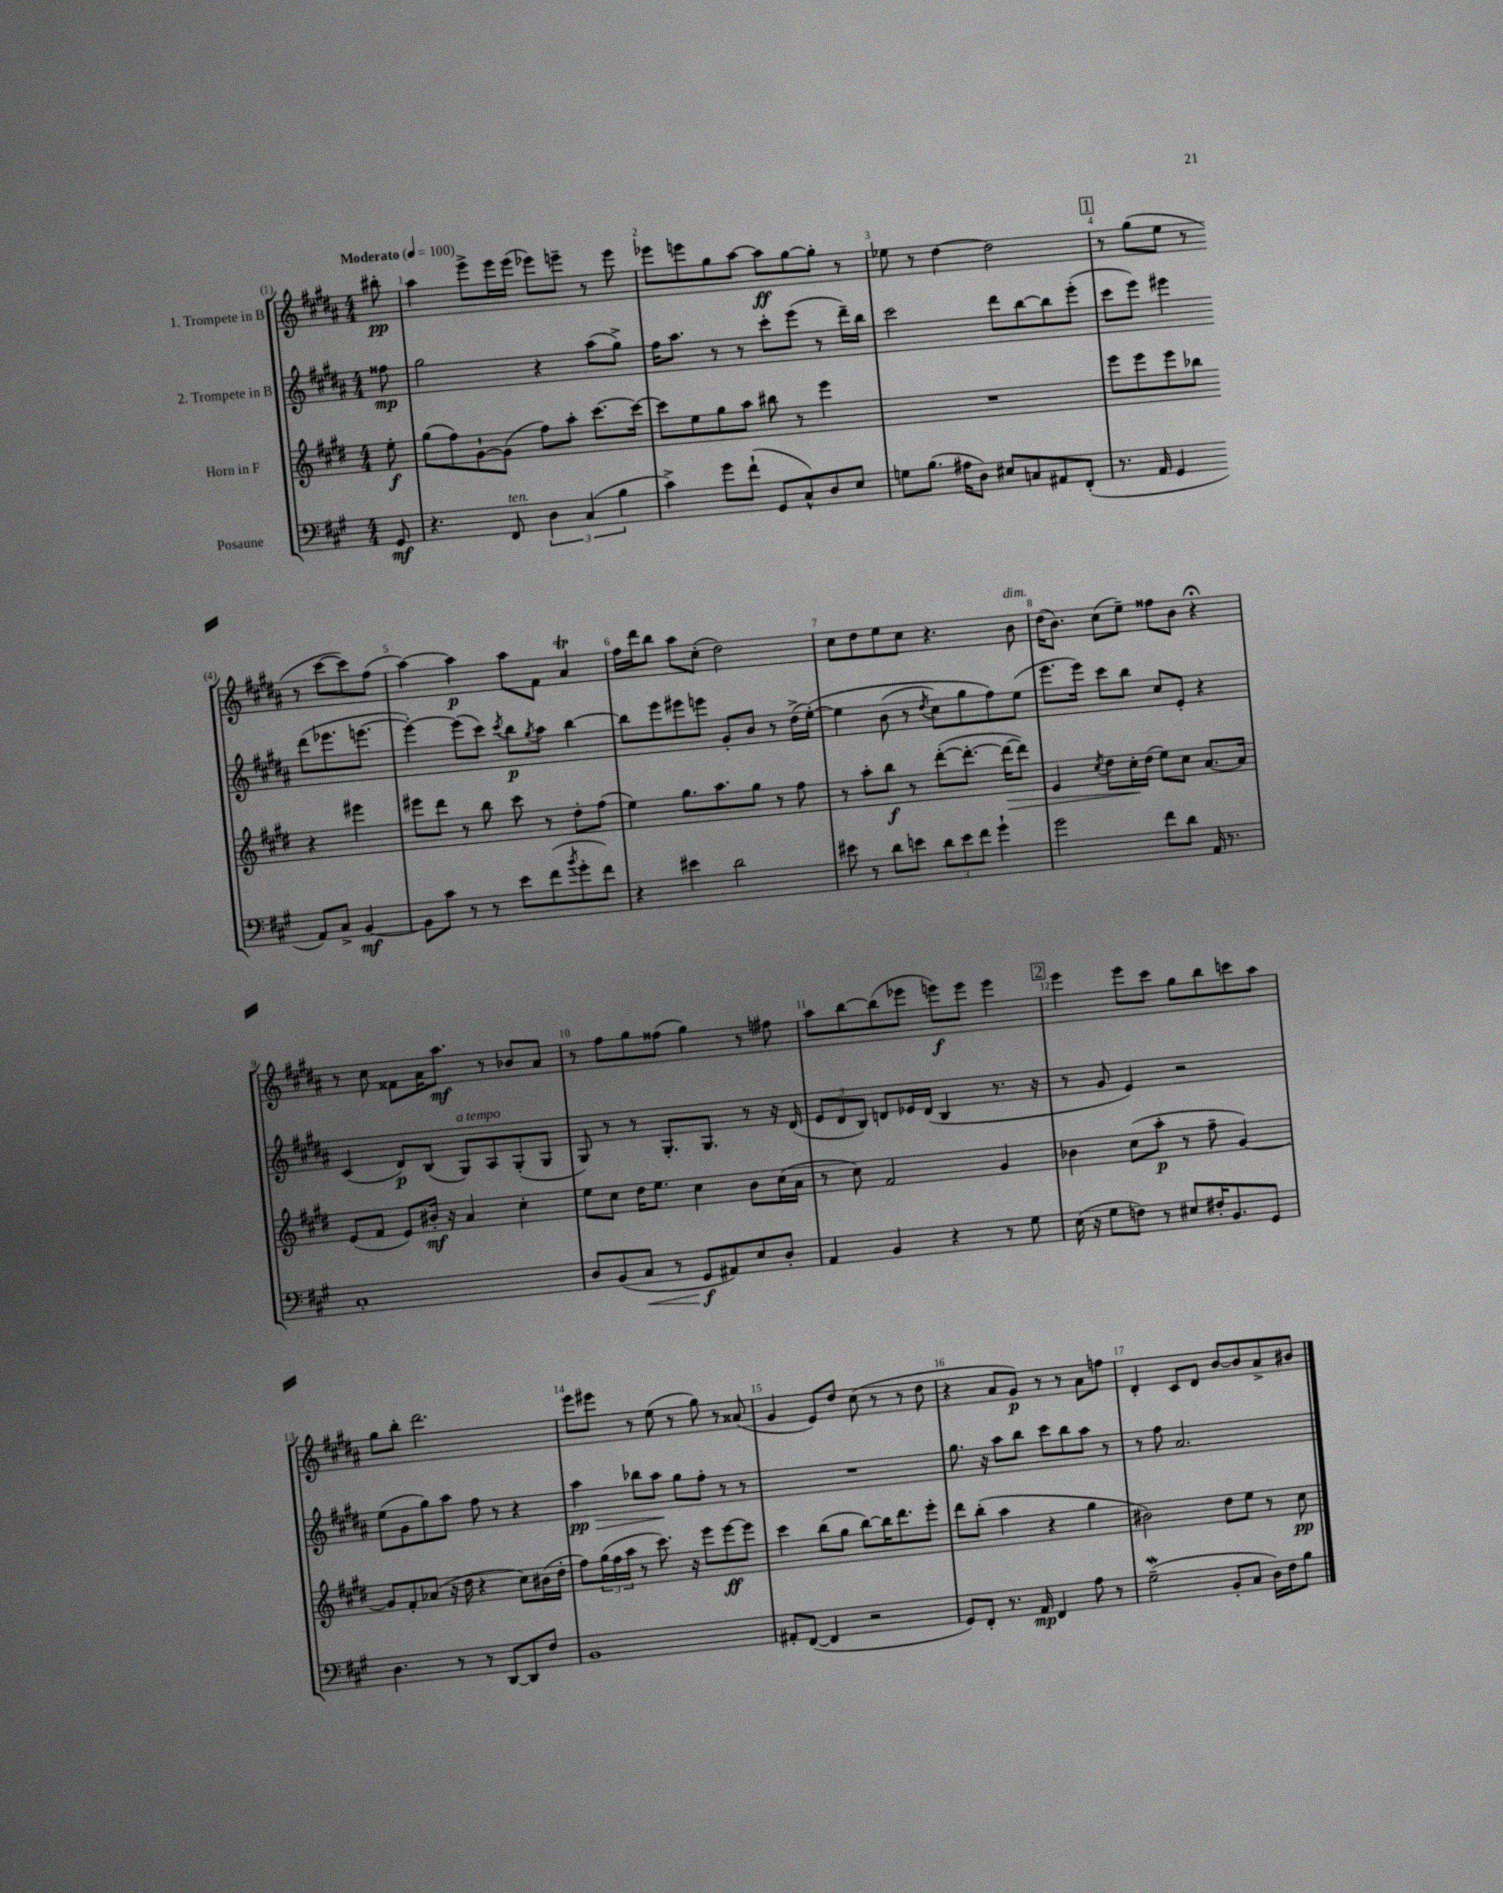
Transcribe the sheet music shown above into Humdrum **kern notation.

**kern	**kern	**kern	**kern
*staff4	*staff3	*staff2	*staff1
*clefF4	*clefG2	*clefG2	*clefG2
*k[f#c#g#]	*k[f#c#g#d#]	*k[f#c#g#d#a#]	*k[f#c#g#d#a#]
*M4/4	*M4/4	*M4/4	*M4/4
*MM100	*MM100	*MM100	*MM100
8GG#	8ee'	8ff##	8bb#'
=	=	=	=
4.r	(8gg#	2gg#	4aa#
.	8ff#)	.	.
.	[8g#`	.	8eee^
8FF#	(8g#]	.	16eee
.	.	.	(16eee
6D	8ff#)	4r	8eee-)
.	8aa'	.	8eee~
(6C#	.	.	.
.	[8.ccc#	(8aa#	8r
6B	.	.	.
.	.	8gg#^)	8eee
.	16ccc#_	.	.
=	=	=	=
4c#^)	8ccc#]	16ff#	8eee-
.	.	8.aa#	.
.	8ee	.	8eee
8g#	8gg#	8r	8gg#
(8f#`	8aa	8r	[8aa#
8GG#	8bb#	8ccc#'	8aa#]
8C#^^)	8r	(8eee	[8gg#
8D	4eee	8r	8gg#']
8E	.	16ddd#~)	8r
.	.	16bb	.
=	=	=	=
8G	1r	2ccc#	8ee-
(8.B	.	.	8r
.	.	.	[4dd#
16A#	.	.	.
8D)	.	.	.
8E#	.	8ddd#	2dd#]
8C	.	[8bb	.
8AA#	.	8bb]	.
(8FF#'	.	(8eee'	.
=	=	=	=
8.r	8eee	8ccc#	8r
.	8eee	8eee)	(8gg#
16AA	.	.	.
4GG#	8eee	4eee#	8ee
.	8bb-	.	8r
8AA)	4r	(8ddd#	8r
8C#^	.	8.eee-	[8ccc#
[4BB	4eee#	.	8ccc#])
.	.	[8.eee	.
.	.	.	(8ff#
=	=	=	=
8BB]	8eee#	4eee'_)	[4aa#)
8c#	8ddd#	.	.
8r	8r	(8eee]	4aa#]
8r	8bb	8ccc#)	.
.	.	8qccc#	.
8e	8ccc#	8bb	8aa#
.	.	8qgg#	.
(8f#	8r	8aa#	8f#
8qb	.	.	.
8g#'	8dd#'	[4bb	4a#
8f#)	(8ff#	.	.
=	=	=	=
4r	4ee)	8bb]	16ff#
.	.	.	16ddd#
.	.	8eee	8bb
4e#	8.gg#	8eee#	8aa#
.	.	8eee	(8cc#'
.	8.aa	.	.
2d	.	8g#'	2dd#)
.	8gg#	8b	.
.	8r	8r	.
.	8ff#	(16dd#^	.
.	.	&([16ee')	.
=	=	=	=
8e#	8r	4ee]	8cc#
8r	8aa'	.	8dd#
8d	8bb	(8b	8ee
8e	8r	8r	8cc#
.	.	8qdd#	.
12d	([8ddd#'	8cc#)	4.r
12e	.	.	.
.	8.ddd#'_	8gg#	.
12f#	.	.	.
4g#`	.	8ff#&)	.
.	16ddd#_	.	.
.	8ddd#])	(8ee	8b
=	=	=	=
2g#	4e	8.eee	(16dd#
.	.	.	8.b)
.	.	16eee)	.
.	8qcc#	.	.
.	8dd#	8ccc#	(8cc#
.	16cc#'	8bb	8ee~)
.	(16dd#	.	.
8f#	8ee)	8cc#	8ff##
8d	8cc#	8e'	8b
16AA	[8.a	4r	4r;
8.r	.	.	.
.	16a]	.	.
=	=	=	=
1C#'	(8e	(4c#	8r
.	8f#	.	8cc#
.	8e)	8d#)	8f##
.	16b#'	(8B	16a#
.	16r	.	8.aa#
.	4a	8G#)	.
.	.	8A#	8r
.	4cc#'	(8G#'	8b-
.	.	8G#	8a#
=	=	=	=
8D	8ee	8G#)	8r
(8BB	8cc#	8r	8ff#
8C#	16dd#	8r	8gg#
.	8.ee	.	.
8r	.	8.G#'	(8ff##
8GG#	4cc#	.	4gg#)
.	.	8.G#	.
8AA#)	.	.	.
8E	8b	8r	8r
8D'	(16cc#	16r	8ff#
.	16a	(16d#	.
=	=	=	=
4AA	8r	12e	8aa#
.	.	12d#	.
.	8cc#)	.	[8bb
.	.	12B)	.
4BB	2f#	8d	(8bb]
.	.	16e-	8eee-
.	.	(16d	.
4r	.	4B	8eee)
.	.	.	8eee
8r	4g#	8.r	4eee
8G#	.	.	.
.	.	16r	.
=	=	=	=
(16E	4b-	8r	4eee
16r	.	.	.
8G#	.	8g#	.
8F)	(8cc#	4e)	8eee
8r	8aa'	.	8ccc#
8E#	8r	2r	8gg#
16F#'	8ff#~	.	8bb
8.BB	.	.	.
.	[4g#)	.	8ccc
8GG#	.	.	8aa#
=	=	=	=
4.D	8g#]	(8ee	8gg#
.	8f#'	8g#	8bb'
.	(8a-	8gg#)	2.ddd#
8r	16r	8aa#	.
.	16dd#	.	.
8r	4r	8ff#	.
[8DD	.	8r	.
8DD]	8cc#)	4r	.
8F#	(16b#	.	.
.	16dd#'	.	.
=	=	=	=
1BB	8ff#)	4aa#	8eee
.	(24gg#	.	8eee#
.	24ff#	.	.
.	24aa	.	.
.	8r	8bb-	8r
.	8.ccc#)	8aa#	(8ee
.	.	8gg#	8r
.	16r	.	.
.	8eee	8ff#'	8gg#)
.	[8eee	8r	8r
.	8eee]	8r	(8a##
=	=	=	=
8AA#'	4ccc#	1r	4g#
([8FF#	.	.	.
4FF#]	(8bb	.	8e)
.	8gg#	.	8dd#
2r	[8bb)	.	(8cc#
.	16bb]	.	8r
.	8.ddd#	.	.
.	.	.	8r
.	8eee'	.	8dd#
=	=	=	=
8GG#)	8ddd#	8.gg#	4r
8FF#'	(8bb'	.	.
.	.	16r	.
8.r	4aa	8aa#	8a#
.	.	8bb	8g#)
16AA	.	.	.
4FF#	4r	8ccc#	8r
.	.	8bb	8r
8A	4gg#	8aa#	8a#
8r	.	8r	8ff
=	=	=	=
(2G#~	2b#)	8r	4d#'
.	.	8ff#	.
.	.	2.a#	8c#
.	.	.	8d#
8BB'	8dd#	.	[8b
8C#	8ee	.	8b]
16D)	8r	.	8a#^
16F#	.	.	.
8B	8cc#	.	8b#
==	==	==	==
*-	*-	*-	*-
